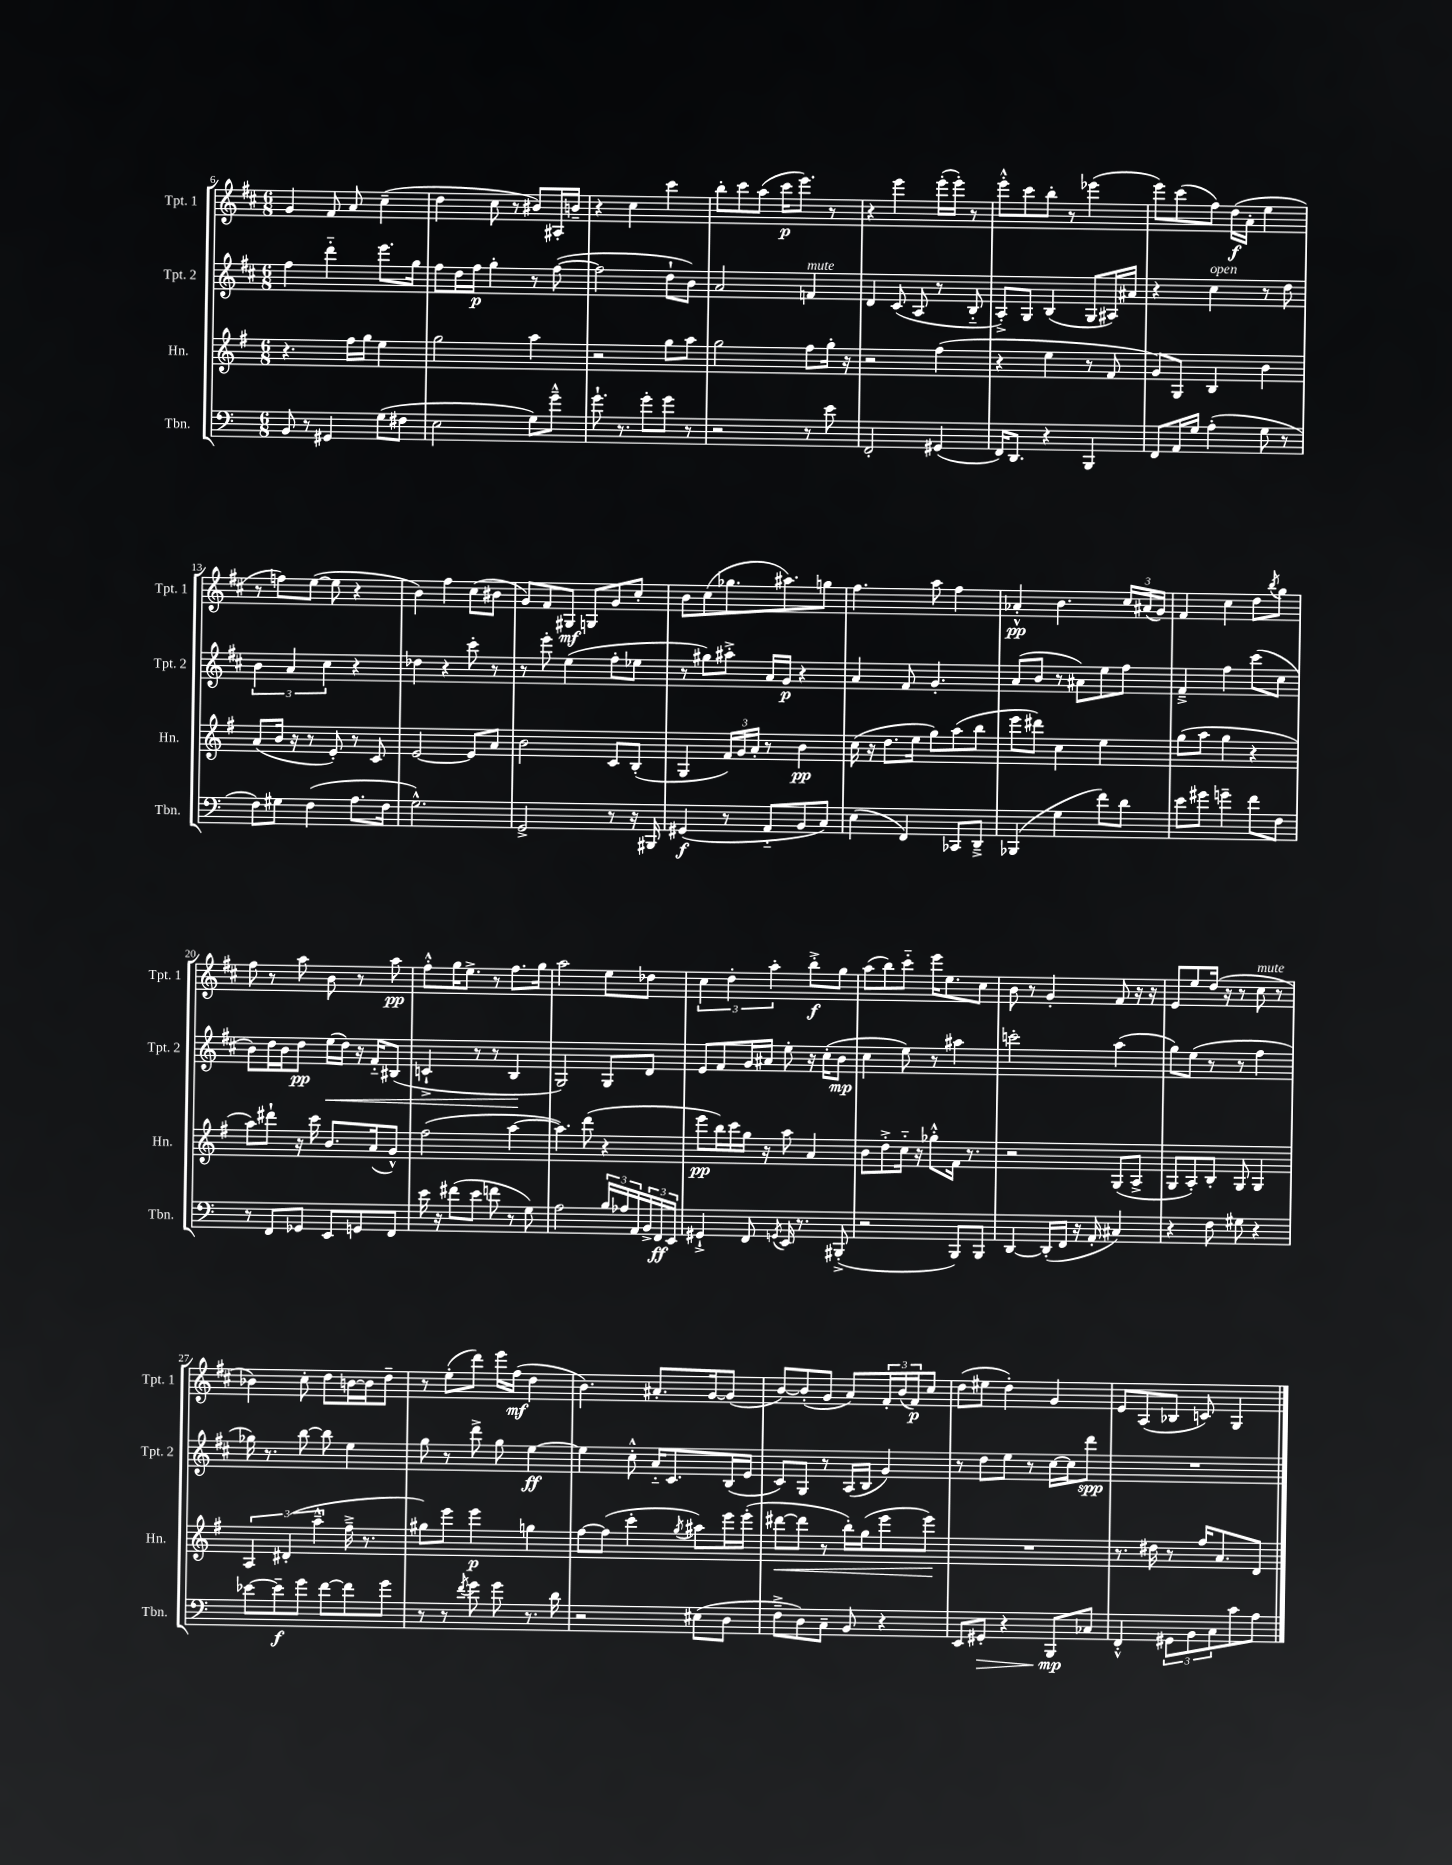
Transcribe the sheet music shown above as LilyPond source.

<<
\new StaffGroup <<
\new Staff = "s0" \with { instrumentName = "Tpt. 1" shortInstrumentName = "Tpt. 1" } {
    \clef treble \key d \major \numericTimeSignature \time 6/8
    g'4 fis'8 a'8 cis''4--( |
    d''4 cis''8 r8 bis'8) ais16-. b'16-- |
    r4 cis''4 cis'''4 |
    b''8-. cis'''8 a''8( cis'''16\p e'''8.) r8 |
    r4 e'''4 e'''16-.( e'''16-.) r8 |
    e'''8-.-^ cis'''8 b''8-. r8 ees'''4( |
    e'''8) cis'''8( fis''8) d''16\f( a'16-. e''4 |
    r8 f''8) e''8~( e''8 r4 |
    b'4) fis''4 cis''8( bis'8 |
    g'8) fis'8 gis8\mf g8 g'8 cis''8-. |
    b'8 cis''8( ges''8. ais''8.) g''8 |
    fis''4. a''8 fis''4 |
    aes'4-.-^\pp b'4. \tuplet 3/2 { cis''16 ais'16( g'16) } |
    fis'4 cis''4 d''8 \acciaccatura { b''8 } g''8 |
    fis''8 r8 a''8 b'8 r8 a''8\pp |
    fis''8-.-^ g''16 e''8.-> r8 fis''8. g''16 |
    a''2 e''8 des''8 |
    \tuplet 3/2 { cis''4 d''4-. a''4-. } b''8-.->\f g''8 |
    a''8( b''8) cis'''8-_ e'''16 e''8. cis''8 |
    b'8 r8 g'4-. fis'8 r16 r16 |
    e'8 e''8 d''16( r16 r8 cis''8^\markup { \italic "mute" } r8 |
    bes'4) cis''8-. d''8 b'16~ b'16 d''8-- |
    r8 e''8-.( d'''8) e'''16 fis''16\mf( d''4 |
    b'4.) ais'8.-. g'16~ g'8( |
    b'8~) b'8-.( g'8 a'8) \tuplet 3/2 { fis'16-. b'16( fis'16\p) } cis''8 |
    d''8( eis''8 d''4-.) g'4 |
    e'8 a8( bes8 c'8) g4 \bar "|." |
}
\new Staff = "s1" \with { instrumentName = "Tpt. 2" shortInstrumentName = "Tpt. 2" } {
    \clef treble \key d \major \numericTimeSignature \time 6/8
    fis''4 d'''4-_ e'''8. g''16 |
    fis''8 d''16 fis''16\p g''4-. r8 fis''8~( |
    fis''2 d''8-! b'8) |
    a'2 f'4^\markup { \italic "mute" } |
    d'4 cis'8( a8 r8 b8-_ |
    a8-.->) g8 b4( g8 ais16) ais'16 |
    r4 cis''4^\markup { \italic "open" } r8 d''8 |
    \tuplet 3/2 { b'4 a'4 cis''4 } r4 |
    des''4 r4 cis'''8-. r8 |
    r8 e'''8-. e''4( fis''8-. ees''8 |
    r8 gis''8) ais''8-.-> a'16 g'16\p r4 |
    a'4 fis'8 g'4.-. |
    a'8( b'8 r8 ais'8) e''8 fis''8 |
    fis'4---> fis''4 cis'''8( cis''8 |
    b'8) d''16 b'16 d''8\pp e''16\<( d''16) r16 fis'16-_ bis8( |
    c'4-!-> r8 r8 b4\! |
    g2) g8 d'8 |
    e'8 fis'8 g'16 ais'16 e''8-. r16 cis''16-.( b'8\mp |
    cis''4 e''8) r8 ais''4 |
    c'''2-. a''4( |
    g''8) e''8( r8 r8 fis''4 |
    ges''16) r8. b''8~ b''8 e''4 |
    g''8 r8 d'''8-> g''8 e''4~\ff |
    e''4 cis''8-.-^ a'16-_ cis'8. b16( e'16 |
    cis'8) g8 r8 a16( b16 g'4) |
    r8 d''8 e''8 r8 cis''16~ cis''16 d'''8\spp |
    R2. \bar "|." |
}
\new Staff = "s2" \with { instrumentName = "Hn." shortInstrumentName = "Hn." } {
    \clef treble \key g \major \numericTimeSignature \time 6/8
    r4. fis''16 g''16 e''4 |
    g''2 a''4 |
    r2 g''8 a''8 |
    g''2 fis''8 g''16-. r16 |
    r2 fis''4( |
    r4 e''4 r8 fis'8 |
    g'8) g8 b4 b'4 |
    a'8( b'16 r16 r8 e'8-.) r8 c'8 |
    e'2~ e'8 a'8 |
    b'2 c'8 b8-.( |
    g4 \tuplet 3/2 { fis'16) g'16 a'16-. } r8 b'4\pp |
    c''16( r16 d''8. e''16 g''8) a''8( b''8 |
    e'''8 dis'''8) c''4 e''4 |
    g''8( a''8 g''4 r4 |
    a''8) dis'''8-! r16 c'''16 b'8. a'16( g'8-^) |
    fis''2( a''4~ |
    a''4.) d'''8( r4 |
    e'''8\pp b''16) c'''16 g''16 r16 a''8 a'4 |
    b'8 d''8-.-> c''16-_ r16 ges''8-.-^ fis'16 r8. |
    r2 g8( a8-> |
    g8 a8-.) b8-. g8 g4 |
    \tuplet 3/2 { a4 dis'4-.( a''4---^ } fis''16---> r8. |
    gis''8) e'''8 e'''4\p g''4 |
    fis''8~ fis''8( c'''4-. \acciaccatura { g''8 } ais''8) e'''16 e'''16-.( |
    dis'''8~\< dis'''8 r8 b''16-.) g''16( e'''8 e'''8\!) |
    R2. |
    r8. dis''16 r8 fis''16 a'8. d'8 \bar "|." |
}
\new Staff = "s3" \with { instrumentName = "Tbn." shortInstrumentName = "Tbn." } {
    \clef bass \key c \major \numericTimeSignature \time 6/8
    b,8 r8 gis,4 g8( fis8 |
    e2 g8) g'8---^ |
    g'8.-! r8. g'8-. g'8 r8 |
    r2 r8 e'8 |
    f,2-. gis,4( |
    f,16) d,8. r4 b,,4 |
    f,8 a,16 g16 a4-.( g8 r8 |
    f8) gis8 f4( a8. f16 |
    g2.-^) |
    g,2-> r8 r16 bis,,16 |
    gis,4\f( r8 a,8-_ b,8 c8) |
    e4( f,4) ces,8 d,8---> |
    bes,,4( g4 f'8) d'8 |
    e'8 gis'8 g'4-- f'8 f8 |
    r8 f,8 ges,8 e,8 g,8 f,8 |
    e'16 r16 fis'8( e'8 f'8 r8 g8) |
    a2 \tuplet 3/2 { b16 aes16 a,16 } \tuplet 3/2 { b,16-> f,16\ff e,16 } |
    gis,4-!-> f,8 \acciaccatura { g,8 } e,16 r8. bis,,8-.->( |
    r2 b,,8) b,,8 |
    d,4~ d,16-.( f,16 r16 a,16-. cis4) |
    r4 f8 gis8 r4 |
    ees'8~ ees'8--\f g'8 f'8~ f'8 g'8 |
    r8 r8 \acciaccatura { f'8 } g'8 g'8 r8. d'16 |
    r2 eis8( d8 |
    f8---> d8) c8-- b,8 r4 |
    e,8 gis,8-.\> r4 b,,8\mp\! ces8 |
    f,4-.-^ \tuplet 3/2 { gis,8 b,8 c8 } c'8 a8 \bar "|." |
}
>>
>>
\layout { \context { \Score currentBarNumber = #6 } }
